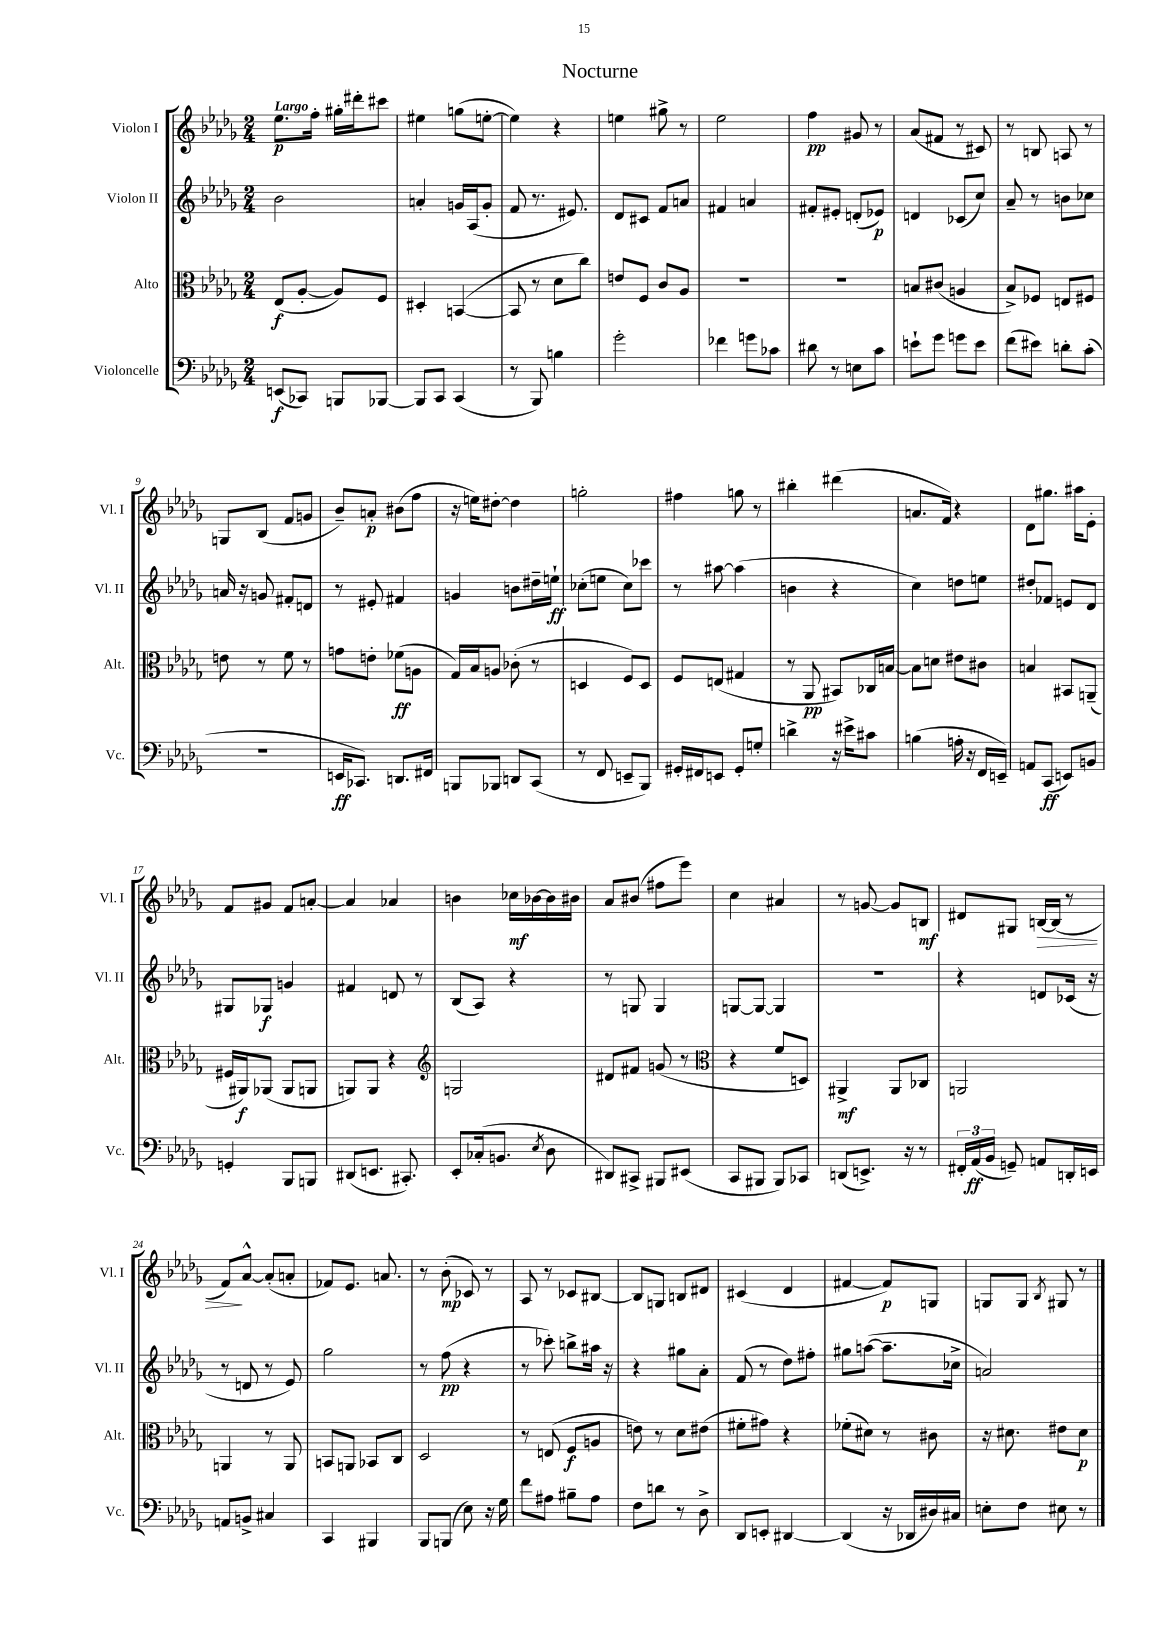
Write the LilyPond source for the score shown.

\header { title = "Nocturne" }
<<
\new StaffGroup <<
\new Staff = "s0" \with { instrumentName = "Violon I" shortInstrumentName = "Vl. I" } {
    \clef treble \key des \major \numericTimeSignature \time 2/4 \tempo "Largo"
    \autoBeamOff ees''8.[\p f''16]-. gis''16[-. dis'''16-. cis'''8] |
    eis''4 g''8[( e''8]~-. |
    e''4) r4 |
    e''4 gis''8-> r8 |
    ees''2 |
    f''4\pp gis'8 r8 |
    aes'8[( fis'8] r8 cis'8) |
    r8 b8 a8 r8 |
    g8[ bes8]( f'8[ g'8] |
    bes'8[--) a'8]-.\p bis'8[( f''8] |
    r16 e''16[) dis''8]~-. dis''4 |
    g''2-. |
    fis''4 g''8 r8 |
    bis''4-. dis'''4( |
    a'8.[ f'16]) r4 |
    des'8[ gis''8.] ais''16[ ees'8]-. |
    f'8[ gis'8] f'8[ a'8]~-. |
    a'4 aes'4 |
    b'4 ces''16[\mf bes'16~ bes'16 bis'16] |
    aes'8[ bis'8]( fis''8[ ees'''8]) |
    c''4 ais'4 |
    r8 g'8~ g'8[ b8]\mf |
    dis'8[ gis8] b16[~\> b16]( r8 |
    f'8[\!) aes'8]~-^ aes'8[-.( a'8]-. |
    fes'8[) ees'8.] a'8. |
    r8 bes'8-.\mp( ces'8) r8 |
    aes8 r8 ces'8[ bis8]~ |
    bis8[ g8] b8[ dis'8] |
    cis'4( des'4 |
    fis'4~ fis'8[\p) g8] |
    g8[ g8] \acciaccatura { bes8 } gis8 r8 \bar "|." |
}
\new Staff = "s1" \with { instrumentName = "Violon II" shortInstrumentName = "Vl. II" } {
    \clef treble \key des \major \numericTimeSignature \time 2/4
    \autoBeamOff bes'2 |
    a'4-. g'16[ aes16( g'8]-. |
    f'8 r8. eis'8.) |
    des'8[ cis'8] f'8[ a'8] |
    fis'4 a'4 |
    fis'8[-. eis'8]-. d'8[-.( ees'8]\p) |
    d'4 ces'8[( c''8]) |
    aes'8-- r8 b'8[ ces''8] |
    a'16 r16 g'8 fis'8[-. d'8] |
    r8 eis'8-. fis'4 |
    g'4 b'8[ dis''16-- e''16]-!\ff |
    ces''8[-.( e''8] ces''8[) ces'''8] |
    r8 ais''8~ ais''4( |
    b'4 r4 |
    c''4) d''8[ e''8] |
    dis''8[-. fes'8] e'8[ des'8] |
    gis8[ ges8]\f g'4 |
    fis'4 d'8 r8 |
    bes8[( aes8]) r4 |
    r8 g8 g4 |
    g8[~ g8]~ g4 |
    R2 |
    r4 d'8[ ces'16]( r16 |
    r8 d'8 r8 ees'8) |
    ges''2 |
    r8 f''8\pp( r4 |
    r8 ces'''8-.) b''8[-> ais''16] r16 |
    r4 gis''8[ aes'8]-. |
    f'8( r8 des''8[) fis''8]-. |
    gis''8[ a''8]~( a''8.[-- ces''16]-> |
    a'2) \bar "|." |
}
\new Staff = "s2" \with { instrumentName = "Alto" shortInstrumentName = "Alt." } {
    \clef alto \key des \major \numericTimeSignature \time 2/4
    \autoBeamOff ees8[\f( aes8]~-. aes8[) f8] |
    dis4-. b,4~( |
    b,8 r8 des'8[ c''8]) |
    e'8[ f8] c'8[ aes8] |
    R2 |
    R2 |
    b8[ cis'8]( a4 |
    bes8[->) fes8] e8[ fis8] |
    e'8 r8 f'8 r8 |
    g'8[ e'8]-. fes'8[\ff( a8] |
    ges16[) bes16 a8] ces'8-.( r8 |
    d4 f8[) d8] |
    f8[ e8]( gis4 |
    r8 aes,8\pp bis,8[) ces16 b16]~ |
    b8[ d'8] eis'8[ cis'8] |
    b4 bis,8[ a,8]--( |
    fis16[ ais,16\f) aes,8]( aes,8[ a,8] |
    a,8[) a,8] r4 |
    \clef treble g2 |
    dis'8[ fis'8] g'8( r8 |
    \clef alto r4 f'8[ d8]) |
    ais,4->\mf ais,8[ ces8] |
    a,2 |
    a,4 r8 a,8 |
    b,8[ a,8] bes,8[ c8] |
    des2 |
    r8 e8( f8[\f a8] |
    e'8) r8 des'8[ eis'8]( |
    fis'8[-. gis'8]) r4 |
    fes'8[-.( dis'8]) r8 cis'8 |
    r16 dis'8. eis'8[ dis'8]\p \bar "|." |
}
\new Staff = "s3" \with { instrumentName = "Violoncelle" shortInstrumentName = "Vc." } {
    \clef bass \key des \major \numericTimeSignature \time 2/4
    \autoBeamOff e,8[\f( ces,8]) b,,8[ bes,,8]~ |
    bes,,8[ c,8] c,4( |
    r8 bes,,8) b4 |
    ges'2-. |
    fes'4 g'8[ ces'8] |
    dis'8 r8 e8[ c'8] |
    e'8[-! ges'8] g'8[ e'8] |
    f'8[( eis'8]) d'8[-. c'8]-.( |
    R2 |
    e,16[\ff ces,8.]) d,8.[ fis,16] |
    b,,8[ bes,,8] d,8[ c,8]( |
    r8 f,8 e,8[-- bes,,8]) |
    gis,16[-. fis,16 e,8] gis,8[-. g8]-. |
    d'4-> r16 eis'16[-> cis'8] |
    b4( a16-. r16 f,16[ e,16]--) |
    a,8[ c,8]\ff( e,8[) b,8] |
    g,4-. bes,,8[ b,,8] |
    dis,8[( e,8.] cis,8.-.) |
    ees,8[-. ces16-.( b,8.] \acciaccatura { ees8 } des8 |
    dis,8[) cis,8]-> bis,,8[ eis,8]( |
    c,8[ bis,,8] bis,,8[) ces,8] |
    d,8[( e,8.]->) r16 r8 |
    \tuplet 3/2 { fis,16[-. aes,16\ff( bes,16] } g,8--) a,8[ d,16-. e,16] |
    a,8[ b,8]-> cis4 |
    c,4 bis,,4 |
    bes,,8[ b,,8]( ees8) r16 ges16 |
    f'8[ ais8] bis8[-- ais8] |
    f8[ d'8] r8 des8-> |
    des,8[ e,8]-. dis,4~ |
    dis,4( r16 des,16[ dis16) cis16] |
    e8[-. f8] eis8 r8 \bar "|." |
}
>>
>>
